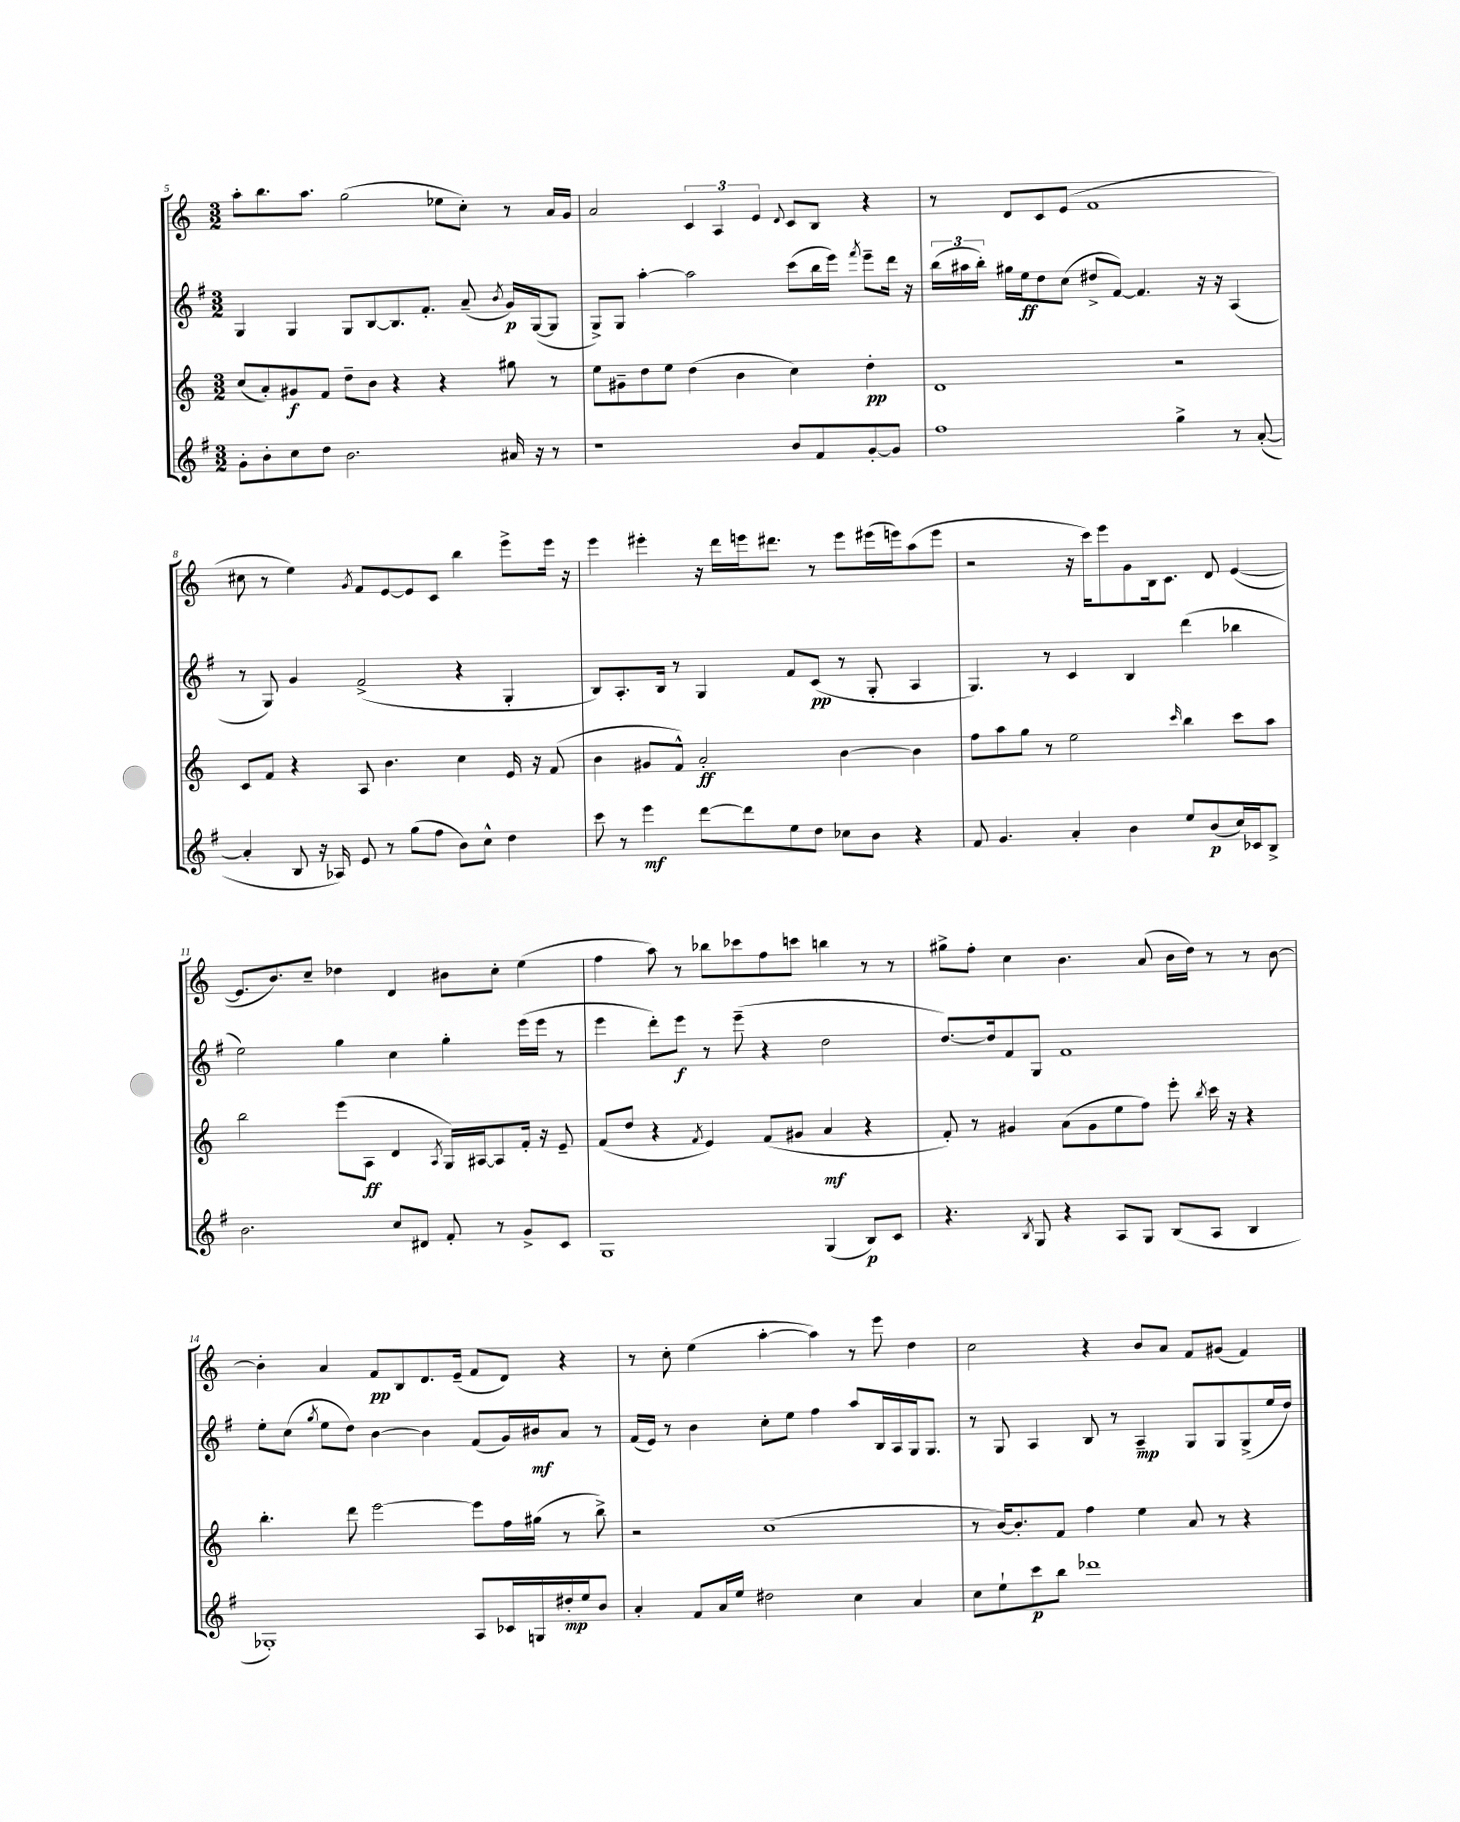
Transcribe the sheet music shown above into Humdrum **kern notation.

**kern	**dynam	**kern	**dynam	**kern	**dynam	**kern	**dynam
*part4	*part4	*part3	*part3	*part2	*part2	*part1	*part1
*staff4	*staff4	*staff3	*staff3	*staff2	*staff2	*staff1	*staff1
*clefG2	*	*clefG2	*	*clefG2	*	*clefG2	*
*k[f#]	*	*k[]	*	*k[f#]	*	*k[]	*
*M3/2	*	*M3/2	*	*M3/2	*	*M3/2	*
=5	=5	=5	=5	=5	=5	=5	=5
8g'\L	.	(8cc/L	.	4G/	.	8aa'\L	.
8b'\	.	8a'/)	.	.	.	8.bb\	.
8cc\	.	8g#X/	f	4G/	.	.	.
.	.	.	.	.	.	8.aa\J	.
8dd\J	.	8f/J	.	.	.	.	.
2.b\	.	8dd~\L	.	8G/L	.	(2gg\	.
.	.	8b\J	.	[8B/	.	.	.
.	.	4r	.	8.B/]	.	.	.
.	.	.	.	8.f#'/J	.	.	.
.	.	4r	.	.	.	8ee-X\L	.
.	.	.	.	(8a~/	.	8cc'\J)	.
.	.	.	.	8qb/	.	.	.
16a#X/	.	8gg#X\	.	16g/LL)	p	8r	.
16r	.	.	.	([16G/J	.	.	.
8r	.	8r	.	8G/J]	.	16a/LL	.
.	.	.	.	.	.	16g/JJ	.
=6	=6	=6	=6	=6	=6	=6	=6
1r	.	8ee\L	.	8G^/L)	.	2a/	.
.	.	8g#X~\	.	8G/J	.	.	.
.	.	8dd\	.	[4aa'\	.	.	.
.	.	8ee\J	.	.	.	.	.
.	.	(4dd\	.	2aa\]	.	6c/	.
.	.	.	.	.	.	6A/	.
.	.	4b\	.	.	.	.	.
.	.	.	.	.	.	6e/	.
.	.	.	.	.	.	8qqd/	.
8b/L	.	4cc\)	.	(8ccc\L	.	8c/L	.
8f#/	.	.	.	16bb\L	.	8B/J	.
.	.	.	.	16eee\JJ)	.	.	.
.	.	.	.	8qfff#/	.	.	.
[8g'/	.	4dd'\	pp	8eee~\L	.	4r	.
8g/J]	.	.	.	16ddd\Jk	.	.	.
.	.	.	.	16r	.	.	.
=7	=7	=7	=7	=7	=7	=7	=7
1ff#	.	1d	.	(24bb\LL	.	8r	.
.	.	.	.	24aa#X\	.	.	.
.	.	.	.	24bb'\JJ)	.	.	.
.	.	.	.	16gg#X\LL	.	8d/L	.
.	.	.	.	16ee\J	ff	.	.
.	.	.	.	8dd\	.	8c/	.
.	.	.	.	(8cc\J	.	(8e/J	.
.	.	.	.	8dd#X^/L	.	1f	.
.	.	.	.	[8f#/J)	.	.	.
.	.	.	.	4.f#/]	.	.	.
4gg^\	.	2r	.	.	.	.	.
.	.	.	.	16r	.	.	.
.	.	.	.	16r	.	.	.
8r	.	.	.	(4A/	.	.	.
([8a'/	.	.	.	.	.	.	.
!!LO:LB:g=z
=8	=8	=8	=8	=8	=8	=8	=8
4a'/]	.	8c/L	.	8r	.	8cc#X\	.
.	.	8f/J	.	8G/)	.	8r	.
8B/	.	4r	.	4g/	.	4ee\)	.
16r	.	.	.	.	.	.	.
16A-X/)	.	.	.	.	.	.	.
.	.	.	.	.	.	8qg/	.
8e/	.	8A/	.	(2f#^/	.	8f/L	.
8r	.	4.b\	.	.	.	[8e/	.
(8gg\L	.	.	.	.	.	8e/]	.
8ff#\J	.	.	.	.	.	8c/J	.
8b\L)	.	4cc\	.	4r	.	4bb\	.
8cc^^\J	.	.	.	.	.	.	.
4dd\	.	16e/	.	4G'/	.	8eee^\L	.
.	.	16r	.	.	.	.	.
.	.	(8f/	.	.	.	16eee\Jk	.
.	.	.	.	.	.	16r	.
=9	=9	=9	=9	=9	=9	=9	=9
8ccc\	.	4b\	.	8B/L)	.	4eee\	.
8r	.	.	.	8.A'/	.	.	.
4eee\	mf	8g#X/L	.	.	.	4eee#X'\	.
.	.	.	.	16B/Jk	.	.	.
.	.	8f^^/J)	.	8r	.	.	.
[8ddd\L	.	2a'/	ff	4G/	.	16r	.
.	.	.	.	.	.	16ddd\LL	.
8ddd\]	.	.	.	.	.	16eeen\J	.
.	.	.	.	.	.	8.ddd#X\J	.
8ee\	.	.	.	8f#/L	.	.	.
8dd\J	.	.	.	(8c/J	pp	8r	.
8cc-X\L	.	[4b\	.	8r	.	8eee\L	.
8b\J	.	.	.	8G'/	.	(16eee#X\L	.
.	.	.	.	.	.	16eeen\J)	.
4r	.	4b\]	.	4A/	.	(8aa\	.
.	.	.	.	.	.	8eee\J	.
=10	=10	=10	=10	=10	=10	=10	=10
8f#/	.	8ff\L	.	4.G/)	.	2r	.
4.g/	.	8aa\	.	.	.	.	.
.	.	8gg\J	.	.	.	.	.
.	.	8r	.	8r	.	.	.
4a'/	.	2ee\	.	4c/	.	16r	.
.	.	.	.	.	.	16ccc\KL)	.
.	.	.	.	.	.	8eee\	.
4b\	.	.	.	4B/	.	8g\	.
.	.	.	.	.	.	16B\k	.
.	.	.	.	.	.	8.c\J	.
.	.	16qqccc/	.	.	.	.	.
8ee/L	.	4bb\	.	(4ddd\	.	.	.
(8b/	p	.	.	.	.	8d/	.
16cc/L)	.	8ccc\L	.	4bb-X\	.	([4e/	.
16c-X/J	.	.	.	.	.	.	.
8B^/J	.	8aa\J	.	.	.	.	.
!!LO:LB:g=z
=11	=11	=11	=11	=11	=11	=11	=11
2.b\	.	2bb\	.	2ee\)	.	8.e/L]	.
.	.	.	.	.	.	8.b/)	.
.	.	.	.	.	.	8cc~/J	.
.	.	(8eee\L	.	4gg\	.	4dd-X\	.
.	.	8A\J	ff	.	.	.	.
8cc/L	.	4d/	.	4cc\	.	4d/	.
8d#X/J	.	.	.	.	.	.	.
.	.	8qA/	.	.	.	.	.
8f#'/	.	16G/LL)	.	4gg'\	.	8b#X\L	.
.	.	[16A#X/J	.	.	.	.	.
8r	.	8A#/]	.	.	.	8cc'\J	.
8g^/L	.	16f'/Jk	.	(16eee\LL	.	(4ee\	.
.	.	16r	.	16eee\JJ	.	.	.
8c/J	.	8e~/	.	8r	.	.	.
=12	=12	=12	=12	=12	=12	=12	=12
1G	.	(8f/L	.	4eee\	.	4ff\	.
.	.	8dd/J	.	.	.	.	.
.	.	4r	.	8ddd'\L)	.	8aa\)	.
.	.	.	.	8eee\J	f	8r	.
.	.	8qf/	.	.	.	.	.
.	.	4e/)	.	8r	.	8bb-X\L	.
.	.	.	.	(8eee~\	.	8ccc-X\	.
.	.	(8f/L	.	4r	.	8ff\	.
.	.	8g#X/J	.	.	.	8cccn\J	.
(4G/	.	4a/	mf	2dd\	.	4bbn\	.
8B/L)	p	4r	.	.	.	8r	.
8c/J	.	.	.	.	.	8r	.
=13	=13	=13	=13	=13	=13	=13	=13
4.r	.	8f'/)	.	[8.dd/L)	.	8gg#X^\L	.
.	.	8r	.	.	.	8ff'\J	.
.	.	.	.	16dd/k]	.	.	.
.	.	4g#X/	.	8f#/	.	4cc\	.
8qB/	.	.	.	.	.	.	.
8G/	.	.	.	8G/J	.	.	.
4r	.	(8a\L	.	1f#	.	4.b\	.
.	.	8g#\	.	.	.	.	.
8A/L	.	8ee\	.	.	.	.	.
8G/J	.	8ff\J)	.	.	.	(8a/	.
(8B/L	.	8eee'\	.	.	.	16b\LL	.
.	.	.	.	.	.	16dd\JJ)	.
.	.	8qbb/	.	.	.	.	.
8A/J	.	16ccc\	.	.	.	8r	.
.	.	16r	.	.	.	.	.
4B/	.	4r	.	.	.	8r	.
.	.	.	.	.	.	[8b\	.
!!LO:LB:g=z
=14	=14	=14	=14	=14	=14	=14	=14
1G-X')	.	4.bb'\	.	8ee'\L	.	4b'\]	.
.	.	.	.	(8cc\J	.	.	.
.	.	.	.	8qgg/	.	.	.
.	.	.	.	8ee\L	.	4a/	.
.	.	8ddd\	.	8dd\J)	.	.	.
.	.	[2eee\	.	[4b\	.	8f/L	pp
.	.	.	.	.	.	8B/	.
.	.	.	.	4b\]	.	8.d/	.
.	.	.	.	.	.	(16e~/Jk	.
8A/L	.	8eee\L]	.	(8f#/L	.	8f/L	.
16c-X/L	.	16ff\L	.	16g/L)	.	8d/J)	.
16Gn/	.	(16gg#X\JJ	.	16b#X/J	mf	.	.
16dd#X'/	mp	8r	.	8a/J	.	4r	.
16ee/J	.	.	.	.	.	.	.
8b/J	.	8bb^\)	.	8r	.	.	.
=15	=15	=15	=15	=15	=15	=15	=15
4a'/	.	2r	.	(16f#/LL	.	8r	.
.	.	.	.	16e/JJ)	.	.	.
.	.	.	.	8r	.	8cc'\	.
8f#/L	.	.	.	4b\	.	(4ee\	.
16a/L	.	.	.	.	.	.	.
16ee/JJ	.	.	.	.	.	.	.
2dd#X\	.	(1cc	.	8cc'\L	.	[4aa'\	.
.	.	.	.	8ee\J	.	.	.
.	.	.	.	4ff#\	.	4aa\])	.
4cc\	.	.	.	8aa/L	.	8r	.
.	.	.	.	16B/L	.	8eee\	.
.	.	.	.	16A/	.	.	.
4a/	.	.	.	16G/J	.	4dd\	.
.	.	.	.	8.G/J	.	.	.
=16	=16	=16	=16	=16	=16	=16	=16
8cc\L	.	8r	.	8r	.	2cc\	.
8ee`\	.	[16b/KL)	.	8G/	.	.	.
.	.	8.b'/]	.	.	.	.	.
8ccc\	p	.	.	4A/	.	.	.
8bb\J	.	8f/J	.	.	.	.	.
1ddd-X	.	4ff\	.	8B/	.	4r	.
.	.	.	.	8r	.	.	.
.	.	4ee\	.	4A~/	mp	8b/L	.
.	.	.	.	.	.	8a/J	.
.	.	8a/	.	8G/L	.	8f/L	.
.	.	8r	.	8G/	.	(8g#X/J	.
.	.	4r	.	(8G^/	.	4f/)	.
.	.	.	.	16ee/L	.	.	.
.	.	.	.	16dd/JJ)	.	.	.
==	==	==	==	==	==	==	==
*-	*-	*-	*-	*-	*-	*-	*-
